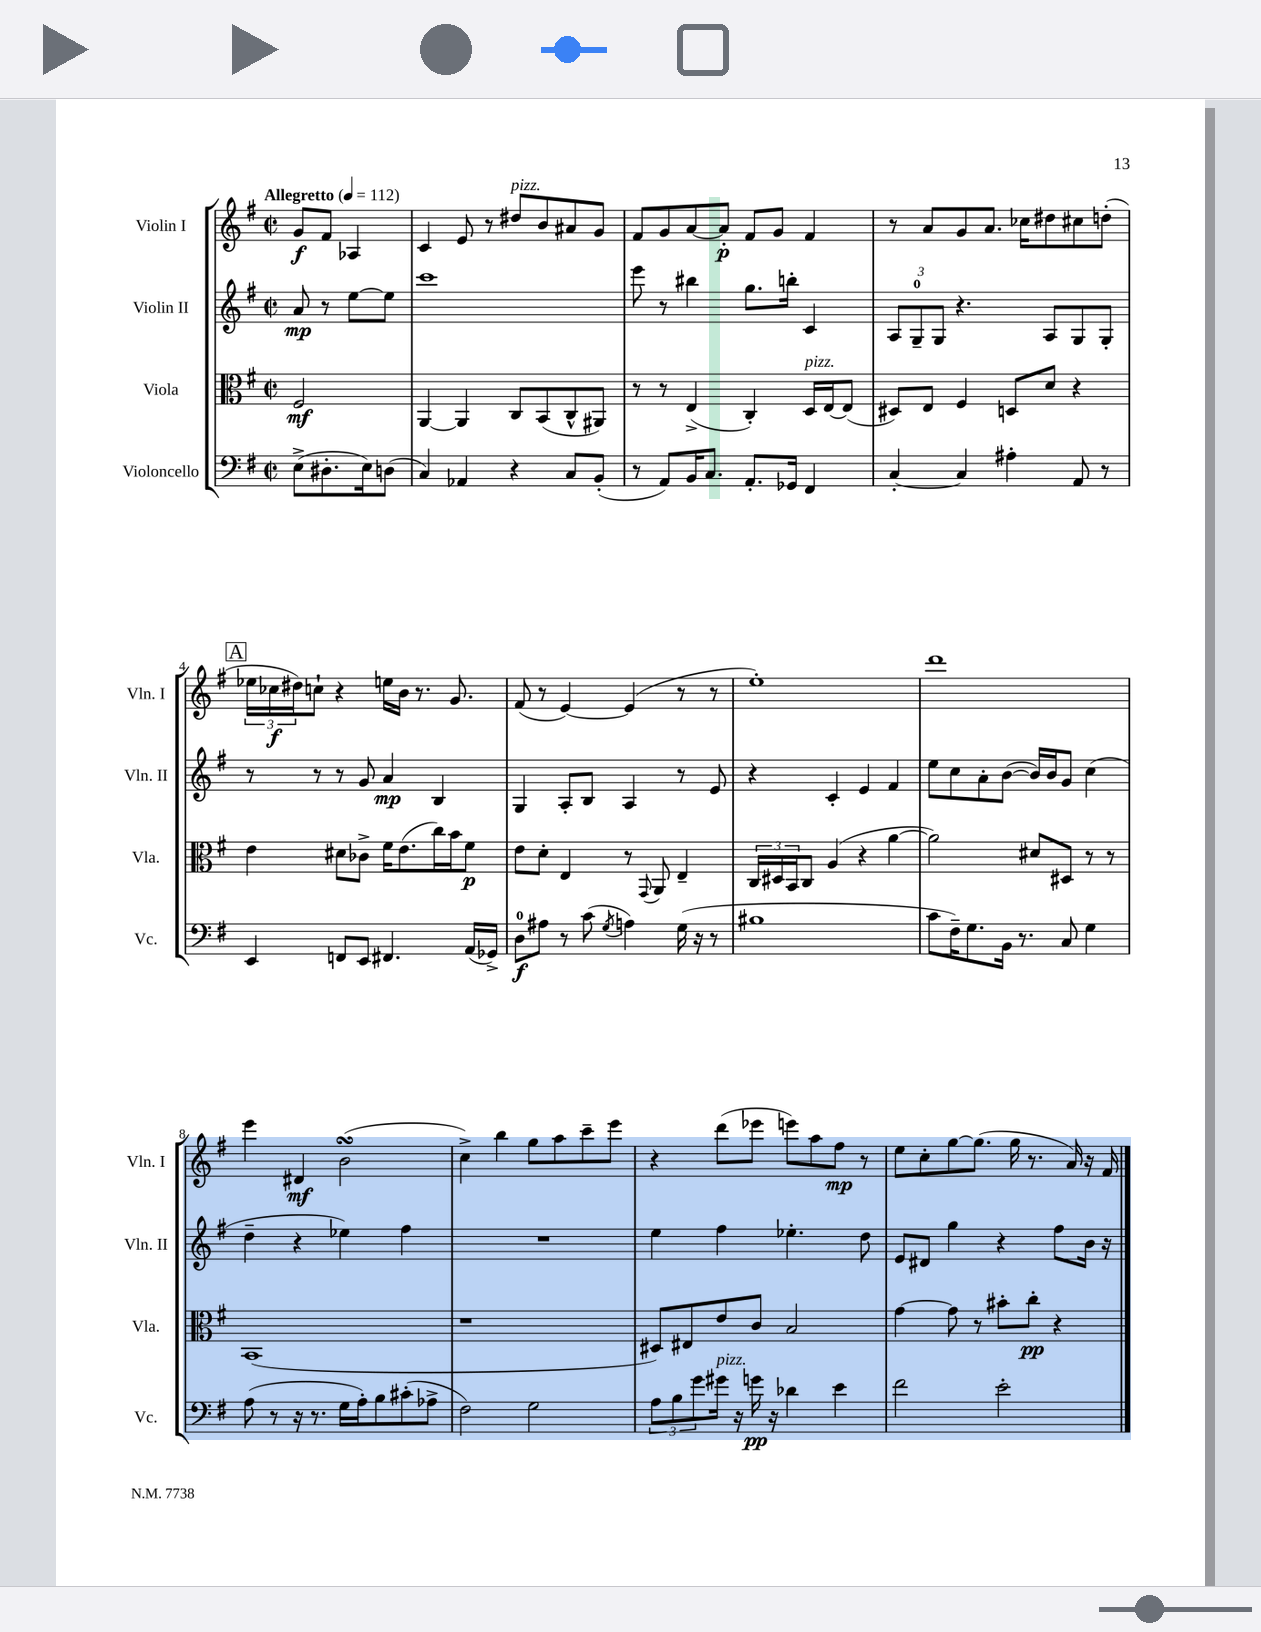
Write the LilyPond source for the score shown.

<<
\new StaffGroup <<
\new Staff = "s0" \with { instrumentName = "Violin I" shortInstrumentName = "Vln. I" } {
    \clef treble \key g \major \defaultTimeSignature \time 2/2 \partial 2 \tempo "Allegretto" 4 = 112
    g'8\f fis'8 aes4 |
    c'4 e'8 r8 dis''8^\markup { \italic "pizz." } b'8 ais'8 g'8 |
    fis'8 g'8 a'8~ a'8-.\p fis'8 g'8 fis'4 |
    r8 a'8 g'8 a'8. ces''16 dis''8 cis''8 d''8-.( |
    \mark \markup { \box "A" } \tuplet 3/2 { ees''16 ces''16\f dis''16) } c''8-! r4 e''16 b'16 r8. g'8. |
    fis'8( r8 e'4~) e'4( r8 r8 |
    e''1-.) |
    d'''1 |
    e'''4 dis'4\mf b'2\turn( |
    c''4->) b''4 g''8 a''8 c'''8-- e'''8 |
    r4 d'''8( ees'''8 e'''8) a''8 fis''8\mp r8 |
    e''8 c''8-. g''8~ g''8.( g''16 r8. a'16) r16 fis'16 \bar "|." |
}
\new Staff = "s1" \with { instrumentName = "Violin II" shortInstrumentName = "Vln. II" } {
    \clef treble \key g \major \defaultTimeSignature \time 2/2 \partial 2
    a'8\mp r8 e''8~ e''8 |
    c'''1 |
    e'''8 r8 bis''4 g''8. b''16-. c'4 |
    \tuplet 3/2 { a8 g8-0-- g8 } r4. a8 g8 g8-. |
    \mark \markup { \box "A" } r8 r8 r8 g'8 a'4\mp b4 |
    g4 a8-. b8 a4 r8 e'8 |
    r4 c'4-. e'4 fis'4 |
    e''8 c''8 a'8-. b'8~( b'16) b'16 g'8 c''4( |
    d''4-- r4 ees''4) fis''4 |
    R1 |
    e''4 fis''4 ees''4.-. d''8 |
    e'8 dis'8 g''4 r4 fis''8 b'16 r16 \bar "|." |
}
\new Staff = "s2" \with { instrumentName = "Viola" shortInstrumentName = "Vla." } {
    \clef alto \key g \major \defaultTimeSignature \time 2/2 \partial 2
    fis2\mf |
    a,4~ a,4 c8 b,8( c8-^ ais,8) |
    r8 r8 e4->( c4-.) d16^\markup { \italic "pizz." } e16~ e8( |
    dis8) e8 fis4 d8 d'8 r4 |
    \mark \markup { \box "A" } e'4 dis'8 ces'8-> fis'16 e'8.( c''16) b'16 fis'8\p |
    e'8 d'8-. e4 r8 \appoggiatura { g,8 } a,8 e4-- |
    \tuplet 3/2 { c16 dis16 b,16 } c8 a4( r4 a'4~ |
    a'2) dis'8 dis8 r8 r8 |
    b,1( |
    r1 |
    dis8) eis8 e'8 c'8 b2 |
    g'4~ g'8 r8 bis'8-. c''8-.\pp r4 \bar "|." |
}
\new Staff = "s3" \with { instrumentName = "Violoncello" shortInstrumentName = "Vc." } {
    \clef bass \key g \major \defaultTimeSignature \time 2/2 \partial 2
    e8->( dis8.-. e16) d8( |
    c4) aes,4 r4 c8 b,8-.( |
    r8 a,8) b,16 c8. a,8.-. ges,16 fis,4 |
    c4~-. c4 ais4-. a,8 r8 |
    \mark \markup { \box "A" } e,4 f,8 e,8 fis,4. a,16( ges,16->) |
    d8-0\f ais8 r8 c'8( \acciaccatura { g8 } a4) g16( r16 r8 |
    bis1 |
    c'8 fis16--) g8. b,16 r8. c8 g4 |
    a8( r8 r16 r8. g16 a16-.) b8 cis'8-.( aes8-> |
    fis2) g2 |
    \tuplet 3/2 { a8 b8 g'8 } gis'16^\markup { \italic "pizz." } r16 g'16\pp r16 des'4 e'4 |
    fis'2 e'2-. \bar "|." |
}
>>
>>
